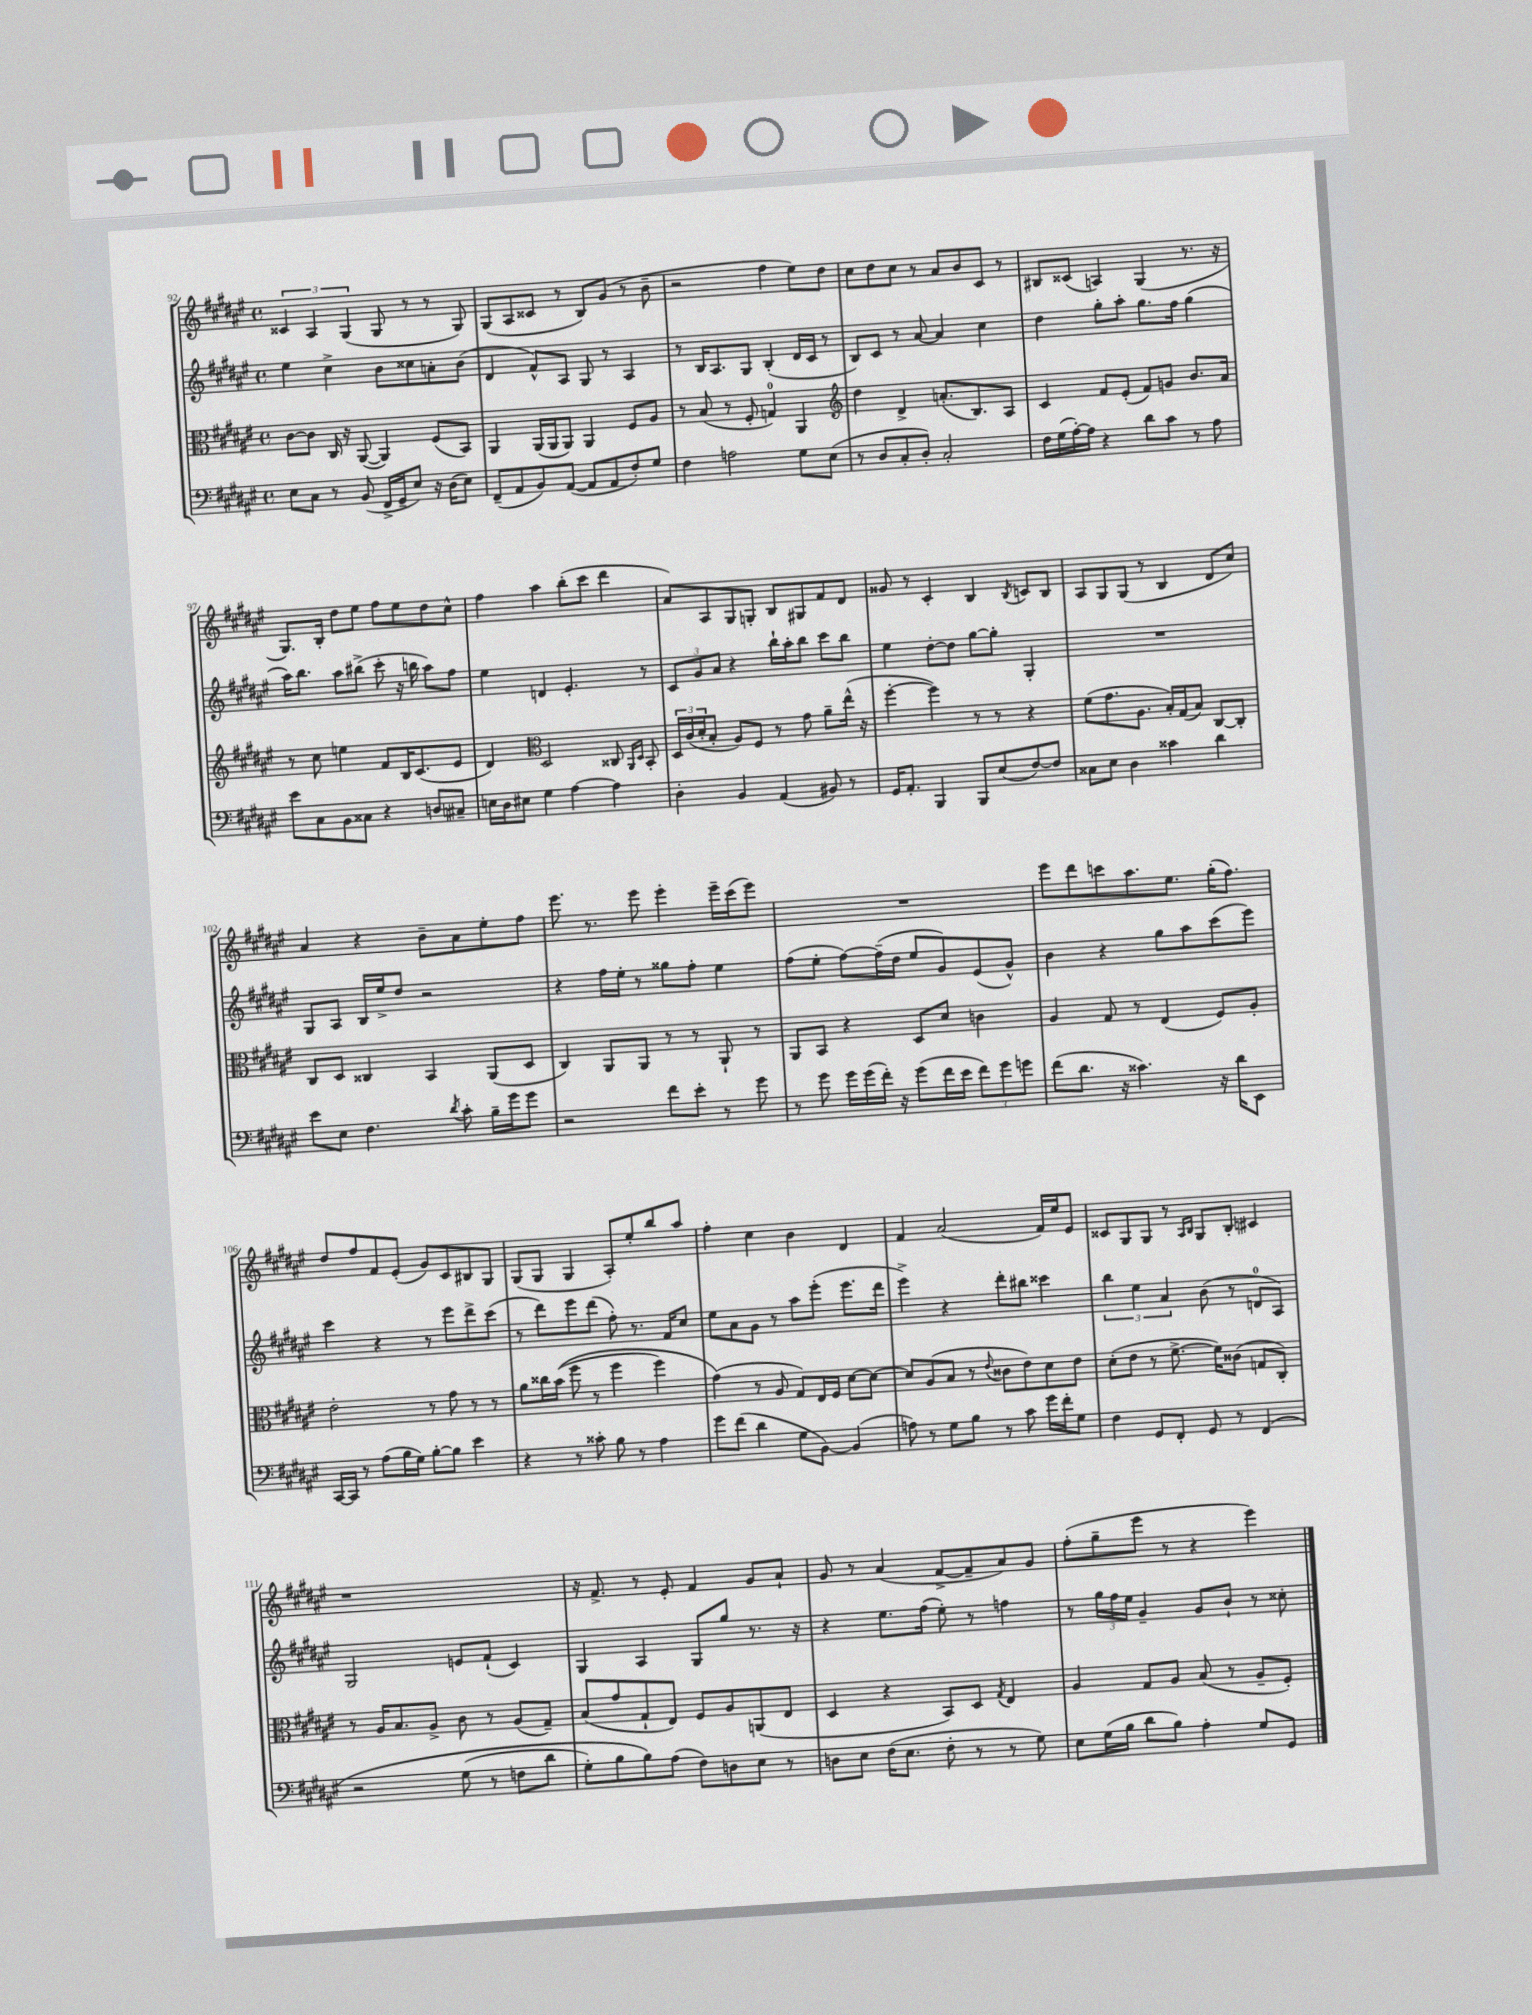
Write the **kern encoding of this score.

**kern	**kern	**kern	**kern
*part4	*part3	*part2	*part1
*staff4	*staff3	*staff2	*staff1
*clefF4	*clefC3	*clefG2	*clefG2
*k[f#c#g#d#a#e#]	*k[f#c#g#d#a#e#]	*k[f#c#g#d#a#e#]	*k[f#c#g#d#a#e#]
*M4/4	*M4/4	*M4/4	*M4/4
*met(c)	*met(c)	*met(c)	*met(c)
=92	=92	=92	=92
8E#\L	[8c#\L	4ee#\	6c##X/
8C#\J	8c#\J]	.	.
.	.	.	6A#/
8r	16C#/	4cc#^\	.
.	16r	.	.
.	.	.	(6G#/
(8BB/	([8AA#/	.	.
16FF#^/LL	4AA#/])	8b\L	8G#/
16GG#~/J	.	.	.
8E#/J)	.	8cc##X\	8r
16r	(8F#/L	8an'\	8r
(16D#\KL	.	.	.
8E#\J)	8BB/J)	(8b\J	8G#/)
=93	=93	=93	=93
(8FF#~/L	4AA#/	4d#/	(8G#/L
8AA#/	.	.	8A#/
8BB/)	(16AA#/LL	8f#^^/L)	8c##X/J
.	16AA#/J	.	.
([8AA#/J	8AA#/J)	8A#/J	8r
8AA#/L]	4AA#/	8G#/	8B/L)
8AA#/	.	8r	(8g#/J
8F#'/)	8F#/L	4A#/	8r
8G#/J	8A#/J	.	8b~\
=94	=94	=94	=94
4F#\	8r	8r	2r
.	(8B/	16B/KL	.
.	.	8.A#/	.
2An\	8r	.	.
.	8F#'/	8G#/J	.
.	4Gn/)	(4B'/	4ff#\
8G#\L	4AA#/	16d#/LL	8ee#\L)
.	.	16c#/JJ	.
(8E#\J	.	8r	8dd#\J
=95	=95	=95	=95
*	*clefG2	*	*
8r	4dd#\	8B/L)	8cc#\L
8D#/L	.	8c#/J	8dd#\
8C#'/	4d#^/	8r	8cc#\J
8D#'/J)	.	[8a#/	8r
2C#'/	(8.an'/L	4a#/]	8a#/L
.	.	.	8b/
.	8.B/)	.	.
.	.	4cc#\	8c#/J
.	8A#/J	.	8r
=96	=96	=96	=96
16F#\LL	4c#/	4dd#\	8B#X/L
(16G#\	.	.	.
[16A#'\)	.	.	(8c##X/J
16A#\JJ]	.	.	.
4r	8f#/L	8gg#'\L	4An/)
.	(8e#'/J	8aa#'\J	.
8d#\L	8f#/L)	8.gg#\L	(4G#/
8c#\J	8gn/J	.	.
.	.	16ff#\Jk	.
8r	8.b/L	(4gg#\	8.r
8A#\	.	.	.
.	16a#/Jk	.	16r
!!LO:LB:g=z
=97	=97	=97	=97
8e#\L	8r	16aa#\KL)	8.G#/L)
.	.	8.bb\J	.
8C#\	8cc#\	.	.
.	.	.	16B'/Jk
8BB\	4een\	8aa#\L	8dd#\L
8C##X\J	.	(8bb#X^\J	8ee#\J
4r	8f#/L	8ccc#'\	8ff#\L
.	16B/K	16r	8ee#\
.	(8.c#/	16bbn\	.
8Dn/L	.	8aa#\L)	8dd#\
8C#X~/J	8e#/J	8ff#\J	8cc#^^\J
=98	=98	=98	=98
16En\LL	4d#/)	4ee#\	4ff#\
16D#\J	.	.	.
8E#X\J	.	.	.
*	*clefC3	*	*
4G#\	2D#/	4dn/	4aa#\
[4A#\	.	4.e#'/	(8bb'\L
.	.	.	8ccc#\J
4A#\]	8C##X/	.	4ddd#\
.	16qqAA#/LL	.	.
.	16qqD#/JJ	.	.
.	8BB'/	8r	.
=99	=99	=99	=99
4D#'\	24D#/LL	12c#/L	8a#/L)
.	(24c#/	.	.
.	24d#'/J	12g#/	.
.	8B'/J	.	8A#/
.	.	12a#/J	.
4BB/	8A#/L)	4r	8G#/
.	8F#/J	.	8Gn'/J
(4AA#/	8r	16bb`\LL	8B/L
.	.	16aa#'\J	.
.	8g#\	8bb\J	8G#X/
8BB#X/)	8a#~\L	8ccc#\L	8f#/
8r	(16ee#^^\Jk	8bb\J	8d#/J
.	16r	.	.
=100	=100	=100	=100
16GG#/KL	[4ff#'\	4ee#\	8g##X/
8.AA#'/J	.	.	.
.	.	.	8r
4BBB/	4ff#\])	[8dd#'\L	4c#'/
.	.	8dd#\J]	.
8BBB/L	8r	[8gg#\L	4B/
(8E#/	8r	8gg#'\J]	.
.	.	.	8qB/
[8F#/)	4r	4G#'/	8cn/L
8F#/J]	.	.	8B/J
=101	=101	=101	=101
8C##X\L	(8f#\L	1r	8A#/L
8E#\J	8.g#\	.	8G#/
4D#\	.	.	(8G#/J
.	8.A#\J	.	.
.	.	.	8r
4c##X\	16B'/LL)	.	4B/
.	(16G#/J	.	.
.	8B/J)	.	.
4d#\	[8C#/L	.	8d#/L
.	8C#'/J]	.	8cc#/J)
!!LO:LB:g=z
=102	=102	=102	=102
8e#\L	8C#/L	8G#/L	4a#/
8E#\J	8D#/J	8A#/J	.
4.F#\	4C##X/	16B/LL	4r
.	.	16ee#^/J	.
.	.	8dd#/J	.
.	4BB/	2r	8b~\L
8qd#/	.	.	.
8c#'\	.	.	8a#\
16B~\LL	(8AA#/L	.	8ee#'\
16g#\J	.	.	.
8g#\J	8D#/J	.	8ff#\J
=103	=103	=103	=103
2r	4C#/)	4r	8.eee#\
.	.	.	8.r
.	8AA#/L	16ff#\LL	.
.	.	16ee#'\JJ	.
.	8AA#/J	8r	8eee#\
8f#\L	8r	8gg##X\L	4eee#'\
8e#'\J	8r	8ff#'\J	.
8r	8AA#`/	4ee#\	16eee#~\LL
.	.	.	(16ccc#\J
8g#\	8r	.	8eee#\J)
=104	=104	=104	=104
8r	8AA#/L	(8ff#\L	1r
8g#\	8BB/J	8ee#'\J	.
16g#\LL	4r	[8ff#\L)	.
(16g#\	.	.	.
16f#'\JJ)	.	(16ff#~\L]	.
16r	.	16dd#\JJ	.
(8g#\L	8D#/L	8ee#/L	.
16f#\L	8d#/J	8g#/)	.
16e#\JJ	.	.	.
12f#\L)	4cn\	(8e#/	.
12g#\	.	.	.
.	.	8g#^^/J)	.
12gn\J	.	.	.
=105	=105	=105	=105
(8f#\L	4A#/	4b\	8eee#\L
8.d#\J	.	.	8ddd#\
.	8G#/	4r	8cccn\
16r	.	.	.
4.c##X\)	8r	.	8.aa#\
.	(4E#/	8gg#\L	.
.	.	.	8.ee#\J
.	.	8aa#\	.
16r	8F#/L)	(8ccc#\	(16gg#'\KL
16d#\KL	.	.	8.ff#\J)
8EE#\J	8A#'/J	8eee#\J)	.
!!LO:LB:g=z
=106	=106	=106	=106
[16CC#/LL	2e#'\	4ccc#\	8dd#/L
16CC#/JJ]	.	.	.
8r	.	.	8ff#/
(8A#\L	.	4r	8f#/
16B\L	.	.	(8e#'/J
16G#\JJ)	.	.	.
[8B'\L	8r	8r	8g#/L)
8B\J]	8g#\	8eee#\L	8c#/
4e#\	8r	8ddd#^\	8B#X/
.	8r	(8ccc#\J	8G#/J
=107	=107	=107	=107
4r	8a#\L	8r	(8G#/L
.	16cc##X\L	8ddd#\L)	8G#/J
.	((16b\JJ	.	.
8r	8ff#\	8eee#\	4G#/
8c##X'\	8r	(8ddd#\J	.
8B\	4ff#\	8ff#'\)	8A#'/L)
8r	.	8.r	8ee#'/
4A#\	4ff#\)	.	8bb/
.	.	16f#/KL	.
.	.	8cc#/J	8aa#/J
=108	=108	=108	=108
8g#\L	(4g#\)	8ee#\L	4ff#'\
(8f#\J	.	8a#\	.
4d#\	8r	8g#\J	4cc#\
.	8A#/	8r	.
8G#\L	8G#/L)	8aa#\L	4b\
[8BB\J)	16E#/L	(8eee#'\J	.
.	16F#/JJ	.	.
(4BB/]	[8d#\L	8.eee#\L	4d#/
.	8d#\J_	.	.
.	.	16ddd#\Jk	.
=109	=109	=109	=109
8An\)	8d#/L]	4eee#^\)	4f#/
8r	(8A#/	.	.
8G#\L	8B/J	4r	(2a#/
8B\J	8r	.	.
.	8qqe#/	.	.
8r	8c##X\L	8ddd#'\L	.
8c#\	8e#\)	8bb#X\J	.
16g#\LL	8d#\	4ccc##X\	16f#/LL)
16f#'\J	.	.	16ee#/J
8G#\J	8e#\J	.	8e#/J
=110	=110	=110	=110
4F#\	(8d#'\L	6bb\	8c##X/L
.	8e#\J	.	8G#/
.	.	6ee#\	.
8GG#/L	8r	.	8G#/J
.	.	6a#/	.
8FF#'/J	[8.f#^\	.	8r
.	.	.	16qqA#/LL
.	.	.	16qqB/JJ
8GG#/	.	(8b\	8G#/L
.	16f#\KL])	.	.
8r	(8c##X\J	8r	8B'/J
(4FF#/	8Gn/L	8dn/L	4c#X/
.	8C#'/J)	8A#/J)	.
!!LO:LB:g=z
=111	=111	=111	=111
2r	8r	2G#/	1r
.	16A#/KL	.	.
.	8.B/	.	.
.	8A#^/J	.	.
(8G#\	8c#\	8en/L	.
8r	8r	(8f#`/J	.
8Fn\L	(8A#/L	4c#/)	.
8d#\J	8G#~/J)	.	.
=112	=112	=112	=112
8G#'\L)	(8B/L	4G#/	16r
.	.	.	8.f#^/
8B\	8g#/	.	.
8B\)	8G#`/	4A#/	8r
(8A#\J	8E#/J)	.	8e#'/
8F#\L)	8F#/L	8G#/L	4f#/
8Dn\	8A#/	8gg#/J	.
8E#\J	(8AAn/	8.r	8g#/L
8r	8E#/J	.	8a#`/J
.	.	16r	.
=113	=113	=113	=113
8Dn\L	4D#/	4r	8g#/
8E#\J	.	.	8r
(16F#\KL	4r	8.ee#\L	(4a#/
8.E#\J	.	.	.
.	.	(16ff#\Jk	.
8F#'\	8BB/L)	8ee#'\)	[8f#^/L
8r	8D#/J	8r	8f#~/]
.	8qG#/	.	.
8r	4E#/	4ffn\	8a#/)
8G#\)	.	.	8g#/J
=114	=114	=114	=114
8E#\L	4A#/	8r	(8ff#'\L
(16G#\L	.	24gg#\LL	8gg#~\
.	.	24ff#\	.
16B\JJ	.	.	.
.	.	24ee#\JJ	.
8d#\L	8G#/L	4g#~/	8eee#\J
8B\J)	8A#/J	.	8r
4A#'\	(8B/	8g#/L	4r
.	8r	8b`/J	.
8G#/L	8A#~/L	8r	4eee#\)
8GG#/J	8F#'/J)	8cc##X'\	.
==	==	==	==
*-	*-	*-	*-
